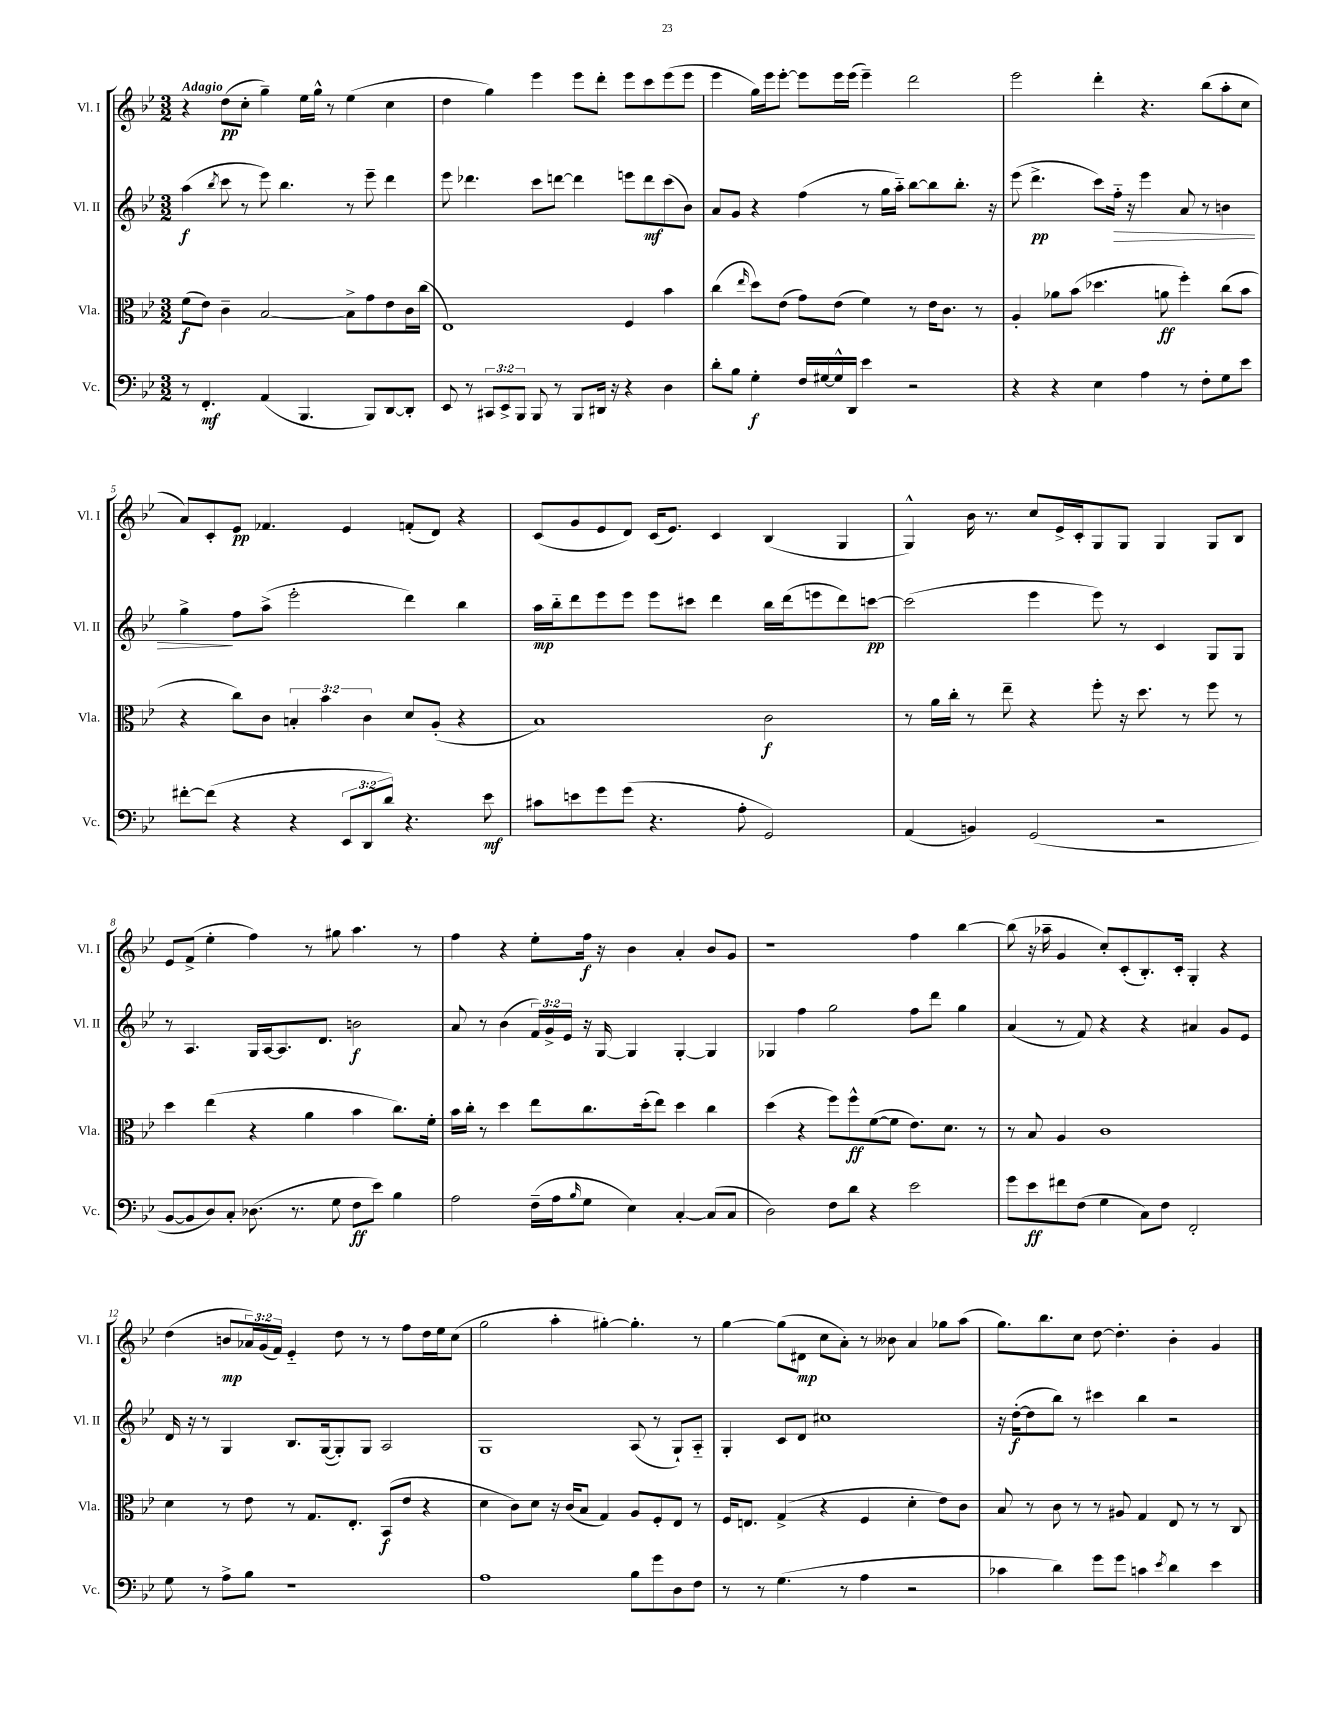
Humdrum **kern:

**kern	**kern	**kern	**kern
*staff4	*staff3	*staff2	*staff1
*clefF4	*clefC3	*clefG2	*clefG2
*k[b-e-]	*k[b-e-]	*k[b-e-]	*k[b-e-]
*M3/2	*M3/2	*M3/2	*M3/2
8r	(8f	(4aa	4r
4.FF'	8e-)	.	.
.	.	8qbb-	.
.	4c~	8ccc	(8dd
.	.	8r	8cc'
(4AA	[2B-	8eee-)	4gg~)
.	.	4.bb-	.
4.BBB-	.	.	16ee-
.	.	.	16gg^^
.	.	.	8r
.	8B-^]	8r	(4ee-
8BBB-)	8g	8eee-~	.
[8DD	8e-	4ddd	4cc
8DD']	16c	.	.
.	(16cc	.	.
=	=	=	=
8EE-	1E-)	8eee-	4dd
8r	.	4.ddd-	.
12CC#	.	.	4gg)
12EE-^	.	.	.
12BBB-	.	.	.
8BBB-	.	8ccc	4eee-
8r	.	[8ddd	.
8BBB-	.	4ddd]	8eee-
16DD#	.	.	8ddd'
16r	.	.	.
4r	4F	8eee	8eee-
.	.	8ddd	8ccc
4D	4b-	(8ccc	(8eee-
.	.	8b-)	8eee-
=	=	=	=
8d'	(4cc	8a	4eee-
8B-	.	8g	.
.	16qqee-	.	.
4G'	8dd)	4r	16gg)
.	.	.	16eee-
.	(8e-	.	[8eee-'
16F	8g)	(4ff	8eee-]
[16G#	.	.	.
16G#^^]	(8e-	.	16eee-
16DD	.	.	(16eee-
4e-	4f)	8r	4eee-~)
.	.	16gg	.
.	.	16aa'~)	.
2r	8r	[8bb-	2ddd
.	16e-	8bb-]	.
.	8.c	.	.
.	.	8.bb-'	.
.	8r	.	.
.	.	16r	.
=	=	=	=
4r	4A'	(8eee-	2eee-
.	.	4.ddd^	.
4r	8a-	.	.
.	(8b-	.	.
4E-	4.dd-	8ccc)	4ddd'
.	.	16ff'~	.
.	.	16r	.
4A	.	4eee-	4.r
.	8a	.	.
8r	4ff')	8a	.
8F'	.	8r	(8bb-
8G	(8cc	4b	8aa'
8e-	8b-	.	8cc
=	=	=	=
[8f#'	4r	4gg^	8a)
(8f#]	.	.	8c'
4r	8cc)	8ff	8e-
.	8c	(8aa^	4.f-
4r	6B'	2eee-'	.
.	6b-	.	.
12EE-	.	.	4e-
12DD	6c	.	.
12d)	.	.	.
4.r	8d	4ddd)	(8f'
.	(8A'	.	8d)
.	4r	4bb-	4r
8e-	.	.	.
=	=	=	=
8c#	1B-)	16aa	(8c
.	.	16bb-'~	.
8e	.	8ddd	8g
8g	.	8eee-	8e-
(8g	.	8eee-	8d)
4.r	.	8eee-	(16c
.	.	.	8.e-)
.	.	8ccc#	.
.	.	4ddd	4c
8A'	.	.	.
2GG)	2c	16bb-	(4B-
.	.	(16ddd	.
.	.	8eee	.
.	.	8ddd)	4G
.	.	[8ccc	.
=	=	=	=
(4AA	8r	(2ccc]	4G^^)
.	16a	.	.
.	16cc'	.	.
4BB)	8r	.	16b-
.	.	.	8.r
.	8ee-~	.	.
(2GG	4r	4eee-	8cc
.	.	.	16e-^
.	.	.	16c'
.	8ff'	8eee-)	8G
.	16r	8r	8G
.	8.dd	.	.
2r	.	4c	4G
.	8r	.	.
.	8ff	8G	8G
.	8r	8G	8B-
=	=	=	=
[8BB-	4dd	8r	8e-
8BB-]	.	4.A	(8f^
8D)	(4ee-	.	4ee-'
8C'	.	.	.
(8.D-	4r	16G	4ff)
.	.	[16A	.
.	.	8.A]	.
8.r	.	.	.
.	4a	.	8r
.	.	8.d	.
8G	.	.	8gg#
8F	4b-	2b	4.aa
8e-)	.	.	.
4B-	8.cc)	.	.
.	.	.	8r
.	16f'	.	.
=	=	=	=
2A	16b-	8a	4ff
.	16cc'	.	.
.	8r	8r	.
.	4dd	(4b-	4r
(16F~	8ee-	24f)	8ee-'
.	.	24g^	.
16A	.	.	.
.	.	24e-	.
16qqB-	.	.	.
8G	8.cc	16r	16ff
.	.	[16G	16r
4E-)	.	4G]	4b-
.	(16dd'	.	.
.	8ee-)	.	.
[4C'	4dd	[4G'	4a'
(8C]	4cc	4G]	8b-
8C	.	.	8g
=	=	=	=
2D)	(4dd	4G-	1r
.	4r	4ff	.
8F	8ff)	2gg	.
8d	8ff^^	.	.
4r	([8f	.	.
.	8f]	.	.
2e-	8.e-)	8ff	4ff
.	.	8ddd	.
.	8.d	.	.
.	.	4gg	[4bb-
.	8r	.	.
=	=	=	=
8g	8r	(4a	(8bb-]
8e-	8B-	.	16r
.	.	.	16aa-~
8f#	4A	8r	4g
(8F	.	8f)	.
4G	1c	4r	8cc')
.	.	.	(8c'
8C)	.	4r	8.B-')
8F	.	.	.
.	.	.	16c'
2FF'	.	4a#	4G'
.	.	8g	4r
.	.	8e-	.
=	=	=	=
8G	4d	16d	(4dd
.	.	16r	.
8r	.	8r	.
8A^	8r	4G	8b
8B-	8e-	.	24a-)
.	.	.	(24g
.	.	.	24f)
1r	8r	8.B-	4e-'~
.	8.G	.	.
.	.	([16G	.
.	.	8G'])	8dd
.	8.E-'	.	.
.	.	8G	8r
.	(8BB-	2A	8r
.	8e-	.	8ff
.	4r	.	16dd
.	.	.	16ee-
.	.	.	(8cc
=	=	=	=
1A	4d	1G	2gg
.	8c)	.	.
.	8d	.	.
.	16r	.	4aa'
.	(16c	.	.
.	8B-	.	.
.	4G)	.	[4gg#')
8B-	8A	(8A	4.gg#']
8g	8F'	8r	.
8D	8E-	8G`)	.
8F	8r	8A'~	8r
=	=	=	=
8r	16F	4G'	[4gg
.	8.E	.	.
8r	.	.	.
(4.G	(4G^	8c	(8gg]
.	.	8d	8d#
.	4r	1cc#	8cc
8r	.	.	8a')
4A	4F	.	8r
.	.	.	8b--
2r	4d'	.	4a
.	8e-)	.	8gg-
.	8c	.	(8aa
=	=	=	=
4c-	8B-	16r	8.gg)
.	.	([16dd'	.
.	8r	8dd]	.
.	.	.	8.bb-
4d)	8c	8bb-)	.
.	8r	8r	8cc
8g	8r	4ccc#	[8dd
8g	8A#	.	4.dd']
4c	4G	4bb-	.
8qe-	.	.	.
4d	8E-	2r	4b-'
.	8r	.	.
4e-	8r	.	4g
.	8C	.	.
==	==	==	==
*-	*-	*-	*-
